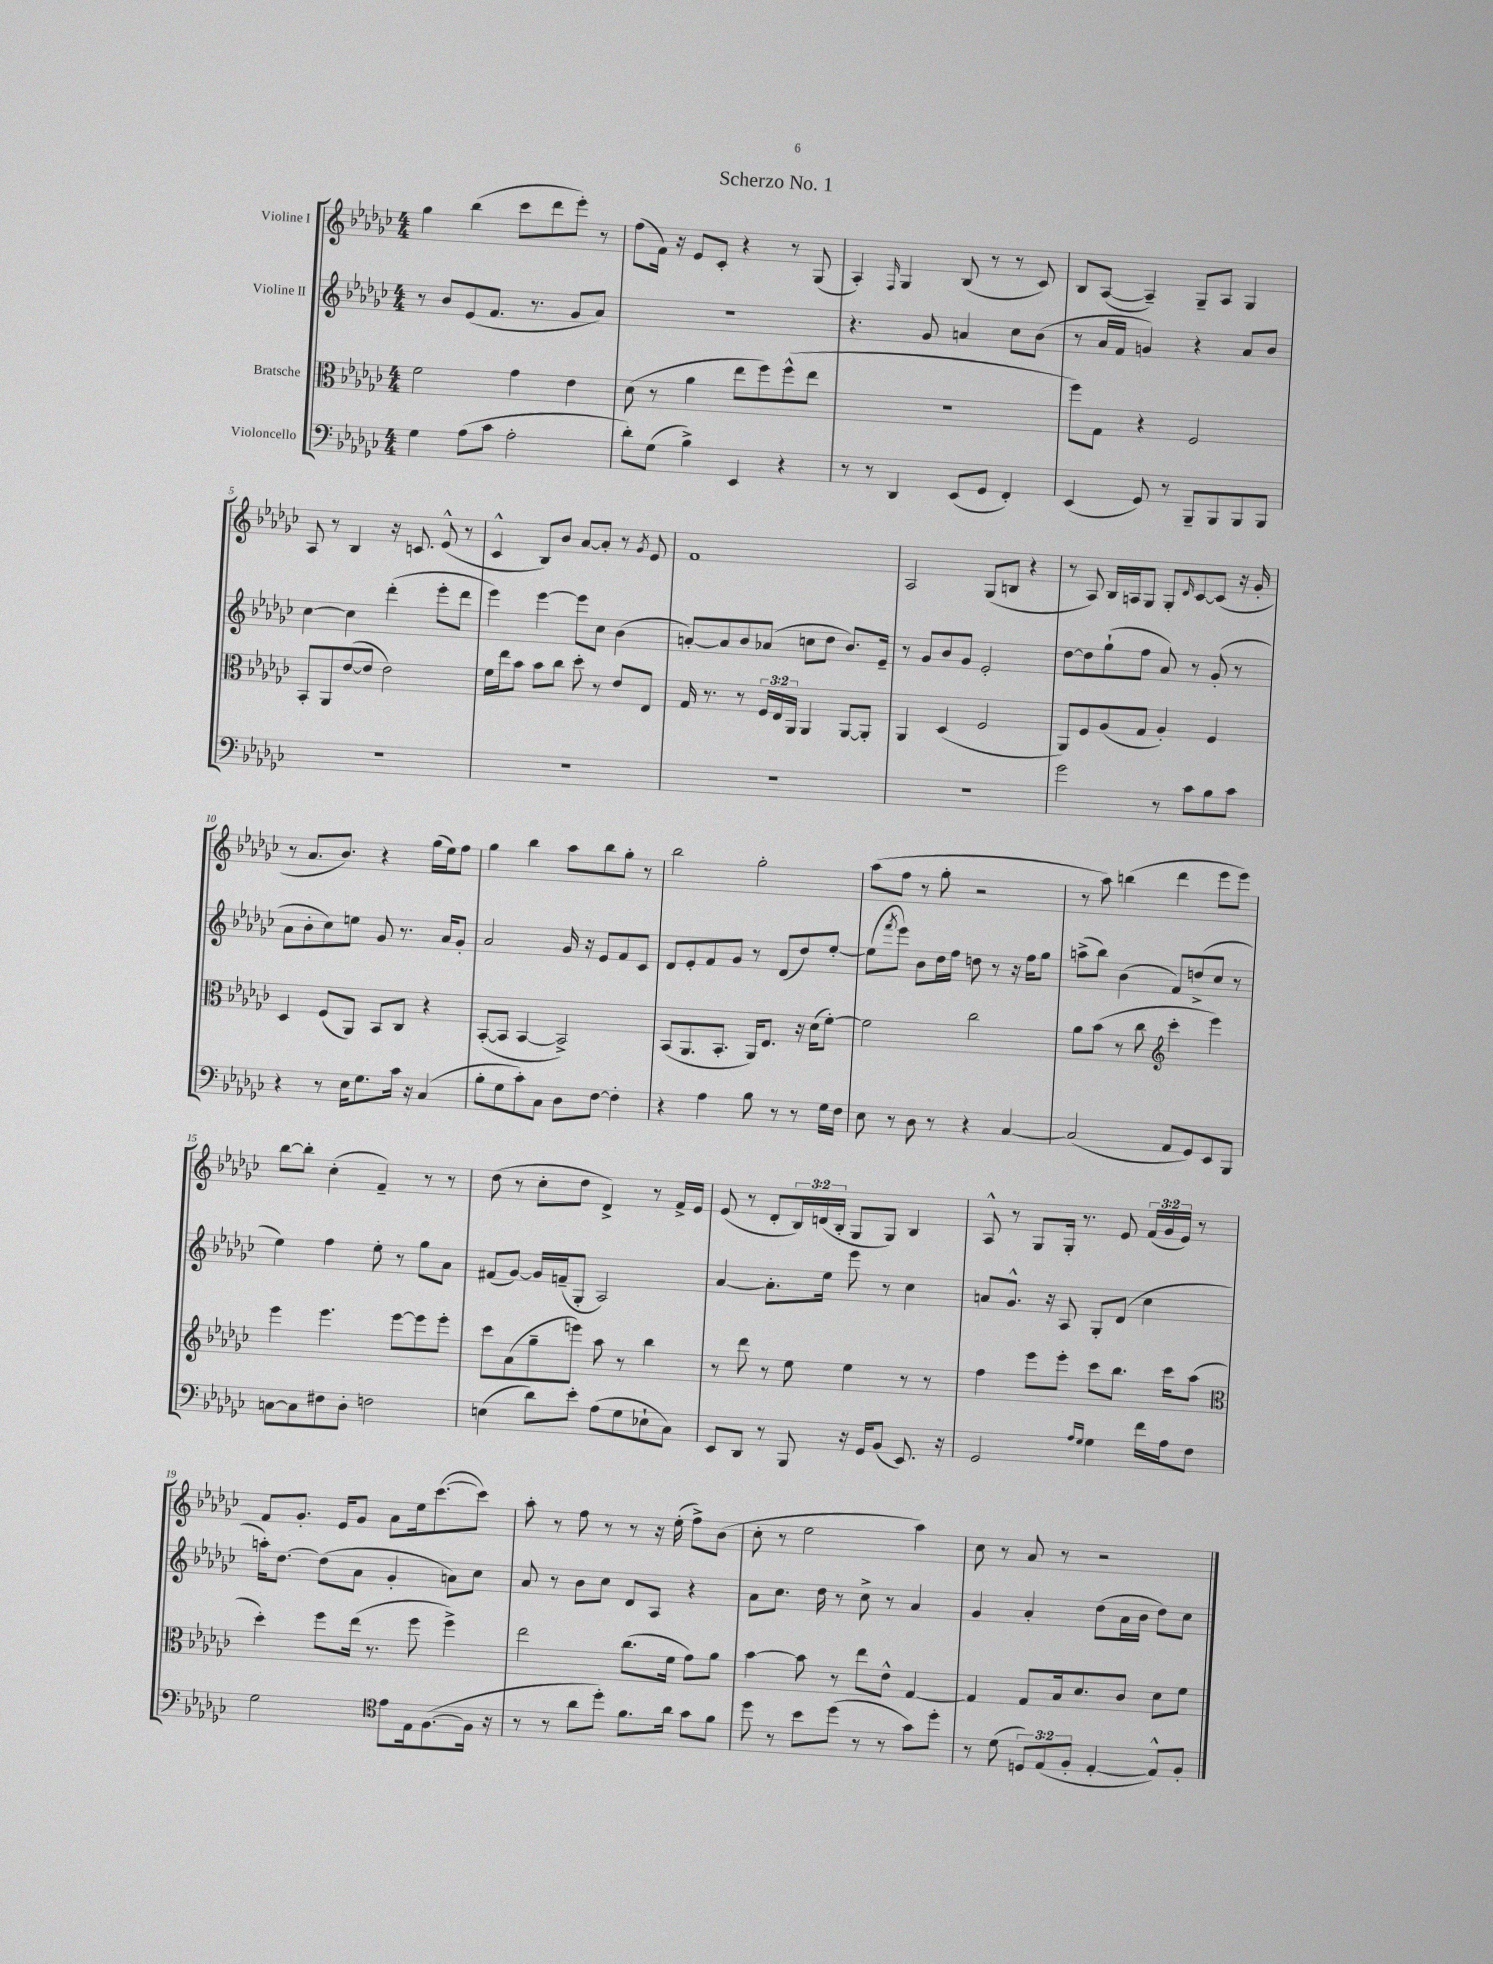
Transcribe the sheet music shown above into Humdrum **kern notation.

**kern	**kern	**kern	**kern
*staff4	*staff3	*staff2	*staff1
*clefF4	*clefC3	*clefG2	*clefG2
*k[b-e-a-d-g-c-]	*k[b-e-a-d-g-c-]	*k[b-e-a-d-g-c-]	*k[b-e-a-d-g-c-]
*M4/4	*M4/4	*M4/4	*M4/4
4G-\	2f\	8r	4gg-\
.	.	8b-/L	.
(8A-\L	.	(8e-/	(4bb-\
8c-\J	.	8.f/J	.
2A-'\	4g-\	.	8ccc-\L
.	.	8.r	.
.	.	.	8ddd-\
.	4e-\	8g-/L	8eee-'\J)
.	.	8a-/J)	8r
=	=	=	=
8d-'\L)	(8d-\	1r	(8ff\L
(8G-\J	8r	.	16f\Jk)
.	.	.	16r
4B-^\)	4a-\	.	8e-/L
.	.	.	8c-'/J
4EE-/	8ee-\L	.	4r
.	8ff\)	.	.
4r	(8ff^^\	.	8r
.	8ee-\J	.	(8G-/
=	=	=	=
8r	1r	4.r	4A-'/)
8r	.	.	.
.	.	.	16qqF/
4DD-/	.	.	4G-/
.	.	8g-/	.
(8EE-/L	.	4a/	(8B-/
8GG-/J	.	.	8r
4FF'/)	.	8cc-\L	8r
.	.	(8b-\J	8c-/)
=	=	=	=
(4EE-/	8ff\L)	8r	8B-/L
.	8G-\J	16a-/LL	([8A-/J
.	.	16f/JJ	.
8GG-/)	4r	4g/)	4A-~/])
8r	.	.	.
8BBB-~/L	2F/	4r	8G-~/L
8BBB-/	.	.	8A-/J
8BBB-/	.	8a-/L	4G-/
8BBB-/J	.	8b-/J	.
=	=	=	=
1r	8BB-'/L	[4cc-\	8A-/
.	8AA-/	.	8r
.	([8e-/	4cc-\]	4B-/
.	8e-/]J	.	.
.	2e-\)	(4ddd-'\	16r
.	.	.	8.c/
.	.	8eee-'\L	(8e-^^/
.	.	8ddd-\J	8r
=	=	=	=
1r	16f\LL	4eee-\)	4c-^^/
.	16ee-\J	.	.
.	8b-\J	.	.
.	8b-\L	[4eee-\	8B-/L)
.	8cc-\J	.	8b-/J
.	8dd-'\	8eee-\]L	[8a-/L
.	8r	8cc-\J	8a-'/]J
.	8e-/L	(4b-\	8r
.	.	.	8qg-/
.	8E-/J	.	8e-/
=	=	=	=
1r	16G-/	[8a'/L)	1f
.	8.r	.	.
.	.	8a/]	.
.	8r	8b-/	.
.	24F/LL	(8a-/J	.
.	24E-/	.	.
.	24AA-/JJ	.	.
.	4AA-/	8cc\L	.
.	.	8dd-\J	.
.	[8AA-/L	8.b-/L)	.
.	8AA-'/]J	.	.
.	.	16e-~/Jk	.
=	=	=	=
1r	4AA-/	8r	2A-/
.	.	8g-/L	.
.	(4D-/	8b-/	.
.	.	8g-/J	.
.	2F/	2e-'/	(8G-/L
.	.	.	8B/J
.	.	.	4r
=	=	=	=
2g-\	8AA-/L)	[8dd-\L	8r
.	8F/	8dd-\]	8A-/)
.	(8A-/	(8gg-`\	16B-/LL
.	.	.	16A/J
.	8G-/J	8ff\J	8G-/J
8r	4A-'/)	8a-/)	8G-'/L
.	.	.	16qqd-/
8c-\L	.	8r	[8c-/
8B-\	4F/	(8g-'/	(8c-/]J
8c-\J	.	8r	16r
.	.	.	16g-'/
=	=	=	=
4r	4D-/	8a-\L	8r
.	.	8b-'\	8.a-/L
8r	(8F/L	8cc-\)	.
.	.	.	8.b-/J)
16E-\LK	8AA-/J)	8ee\J	.
8.G-\	.	.	.
.	8BB-/L	8g-/	4r
16c-\Jk	8C-/J	8.r	.
16r	.	.	.
(4C-/	4r	.	(16gg-\LL
.	.	16a-/LK	16ee-\J)
.	.	8g-'/J	8ff\J
=	=	=	=
8B-'\L	([8BB-'/L	2a-/	4gg-\
8G-\	8BB-/]J	.	.
8c-'\)	[4BB-/	.	4bb-\
8C-\J	.	.	.
8D-\L	2BB-^/])	16g-/	8aa-\L
.	.	16r	.
[8F\J	.	8e-/L	8bb-\
4F'\]	.	8f/	8gg-'\J
.	.	8c-/J	8r
=	=	=	=
4r	(8BB-/L	8d-/L	2bb-\
.	8.AA-/	8e-'/	.
4A-\	.	8f/	.
.	8.BB-'/J	.	.
.	.	8g-/J	.
8B-\	16AA-/LK)	8r	2gg-'\
.	8.E-/J	.	.
8r	.	(8d-/L	.
8r	16r	8dd-/)	.
.	(16d-\LK	.	.
16G-\LL	[8f'\J)	[8ee-'/J	.
16F\JJ	.	.	.
=	=	=	=
8E-\	2f\]	(8ee-\]L	(8aa-\L
.	.	8qfff/	.
8r	.	8eee-\J)	8ff\J
8D-\	.	8b-\L	8r
8r	.	16dd-\L	8gg-'\
.	.	16ff\JJ	.
4r	2cc-\	8dd\	2r
.	.	8r	.
[4C-/	.	16r	.
.	.	16ff\LK	.
.	.	8gg-\J	.
=	=	=	=
(2C-/]	8a-\L	(8aa^\L	8r
.	(8b-\J	8bb-\J)	8aa-\)
.	8r	(4b-\	(4bb\
.	8cc-\	.	.
*	*clefG2	*	*
8AA-/L	4ccc-'\	8f/L)	4ddd-\
8GG-/)	.	(8dd^/	.
8EE-/	4eee-\)	8cc-/J	8eee-\L
8BBB-/J	.	8r	8eee-\J)
=	=	=	=
[8C\L	4eee-\	4ee-\)	[8bb-\L
8C\]	.	.	8bb-'\]J
8F#\	4.eee-\	4ff\	(4cc-'\
8D-'\J	.	.	.
2F\	.	8ee-'\	4f~/)
.	[8eee-\L	8r	.
.	8eee-\]	8gg-\L	8r
.	8eee-'\J	8a-\J	8r
=	=	=	=
(4E\	8ccc-\L	(8f#/L	(8dd-\
.	(8a-\	[8g-/J)	8r
8d-\L)	8gg-~\	16g-/]LL	8cc-'\L
.	.	(16f~/J	.
8e-'\J	8eee\J)	8G-'/J	8dd-\J
(8A-\L	8aa-\	2A-/)	4d-^/)
8G-\	8r	.	.
8E-`\	4bb-\	.	8r
8C-\J)	.	.	16f^/LL
.	.	.	16e-/JJ
=	=	=	=
8EE-/L	8r	[4a-/	(8e-/
8DD-/J	8ddd-\	.	8r
8r	8r	8.a-'\]L	8d-'/L
8BBB-/	8ee-\	.	24B-/L)
.	.	.	(24d/
.	.	16ee-\Jk	.
.	.	.	24B-'/JJ
16r	4ee-\	8eee-\	8G-/L
16GG-/LK	.	.	.
(8BB-/J	.	8r	8G-/J)
8.EE-/)	8r	4cc-\	4B-/
.	8r	.	.
16r	.	.	.
=	=	=	=
2GG-/	4ff\	8a/L	8A-^^/
.	.	8.g-^^/J	8r
.	8eee-\L	.	8G-/L
.	.	16r	.
.	8eee-'\J	8A-/	16G-'/Jk
.	.	.	8.r
16qqA-/LL	.	.	.
16qqG-/JJ	.	.	.
4G-\	8ccc-\L	8G-'/L	.
.	8.bb-\J	(8d-/J	8e-/
16f\LL	.	4cc-\	(24f/LL
.	.	.	24g-/
16A-\J	16ccc-\LK	.	.
.	.	.	24e-/JJ)
8F\J	(8aa-\J	.	8r
=	=	=	=
*	*clefC3	*	*
2G-\	4dd-'\)	16aa'\LK)	8f/L
.	.	[8.dd-\J	.
.	.	.	8.g-'/J
.	8ff\L	(8dd-\]L	.
.	.	.	16e-/LK
.	(16ee-\Jk	8a-\J	8g-/J
.	8.r	.	.
*clefC4	*	*	*
8e-\L	.	4g-'/	8a-\L
16E-\k	8ff\	.	16ee-\k
([8.F\	.	.	([8.ccc-\
.	4ff^\)	8a\L)	.
16F\]Jk	.	8cc-\J	8ccc-\]J)
16r	.	.	.
=	=	=	=
8r	2ee-\	8a-/	8aa-'\
8r	.	8r	8r
8a-\L	.	8b-\L	8ff\
8dd-'\J)	.	8cc-\J	8r
8.f\L	(8.cc-\L	8d-/L	8r
.	.	8A-/J	16r
16a-\Jk	16f\Jk	.	(16ee-'\
8g-\L	8g-\L)	4r	8ff^\L)
8f\J	8a-\J	.	(8b-\J
=	=	=	=
8dd-\	[4b-\	8a-\L	8cc-'\
8r	.	8.cc-\J	8r
8b-\L	8b-\]	.	2ee-\
.	.	16dd-\	.
(8dd-\J	8r	8r	.
8r	8ee-\L	8cc-^\	.
8r	8e-^^\J	8r	.
8g-\L)	[4G-/	4a-/	4aa-\)
8dd-'\J	.	.	.
=	=	=	=
8r	4G-/]	4g-/	8cc-\
(8d-\	.	.	8r
12D/L)	8G-/L	4a-'/	8a-/
(12E-/	.	.	.
.	16B-/k	.	8r
12F'/J	.	.	.
.	8.d-/	.	.
[4E-'/	.	(8dd-\L	2r
.	8c-/J	16a-\L	.
.	.	16b-\JJ	.
8E-^^/]L)	8d-\L	8dd-\L)	.
8F'/J	8f\J	8cc-\J	.
==	==	==	==
*-	*-	*-	*-
